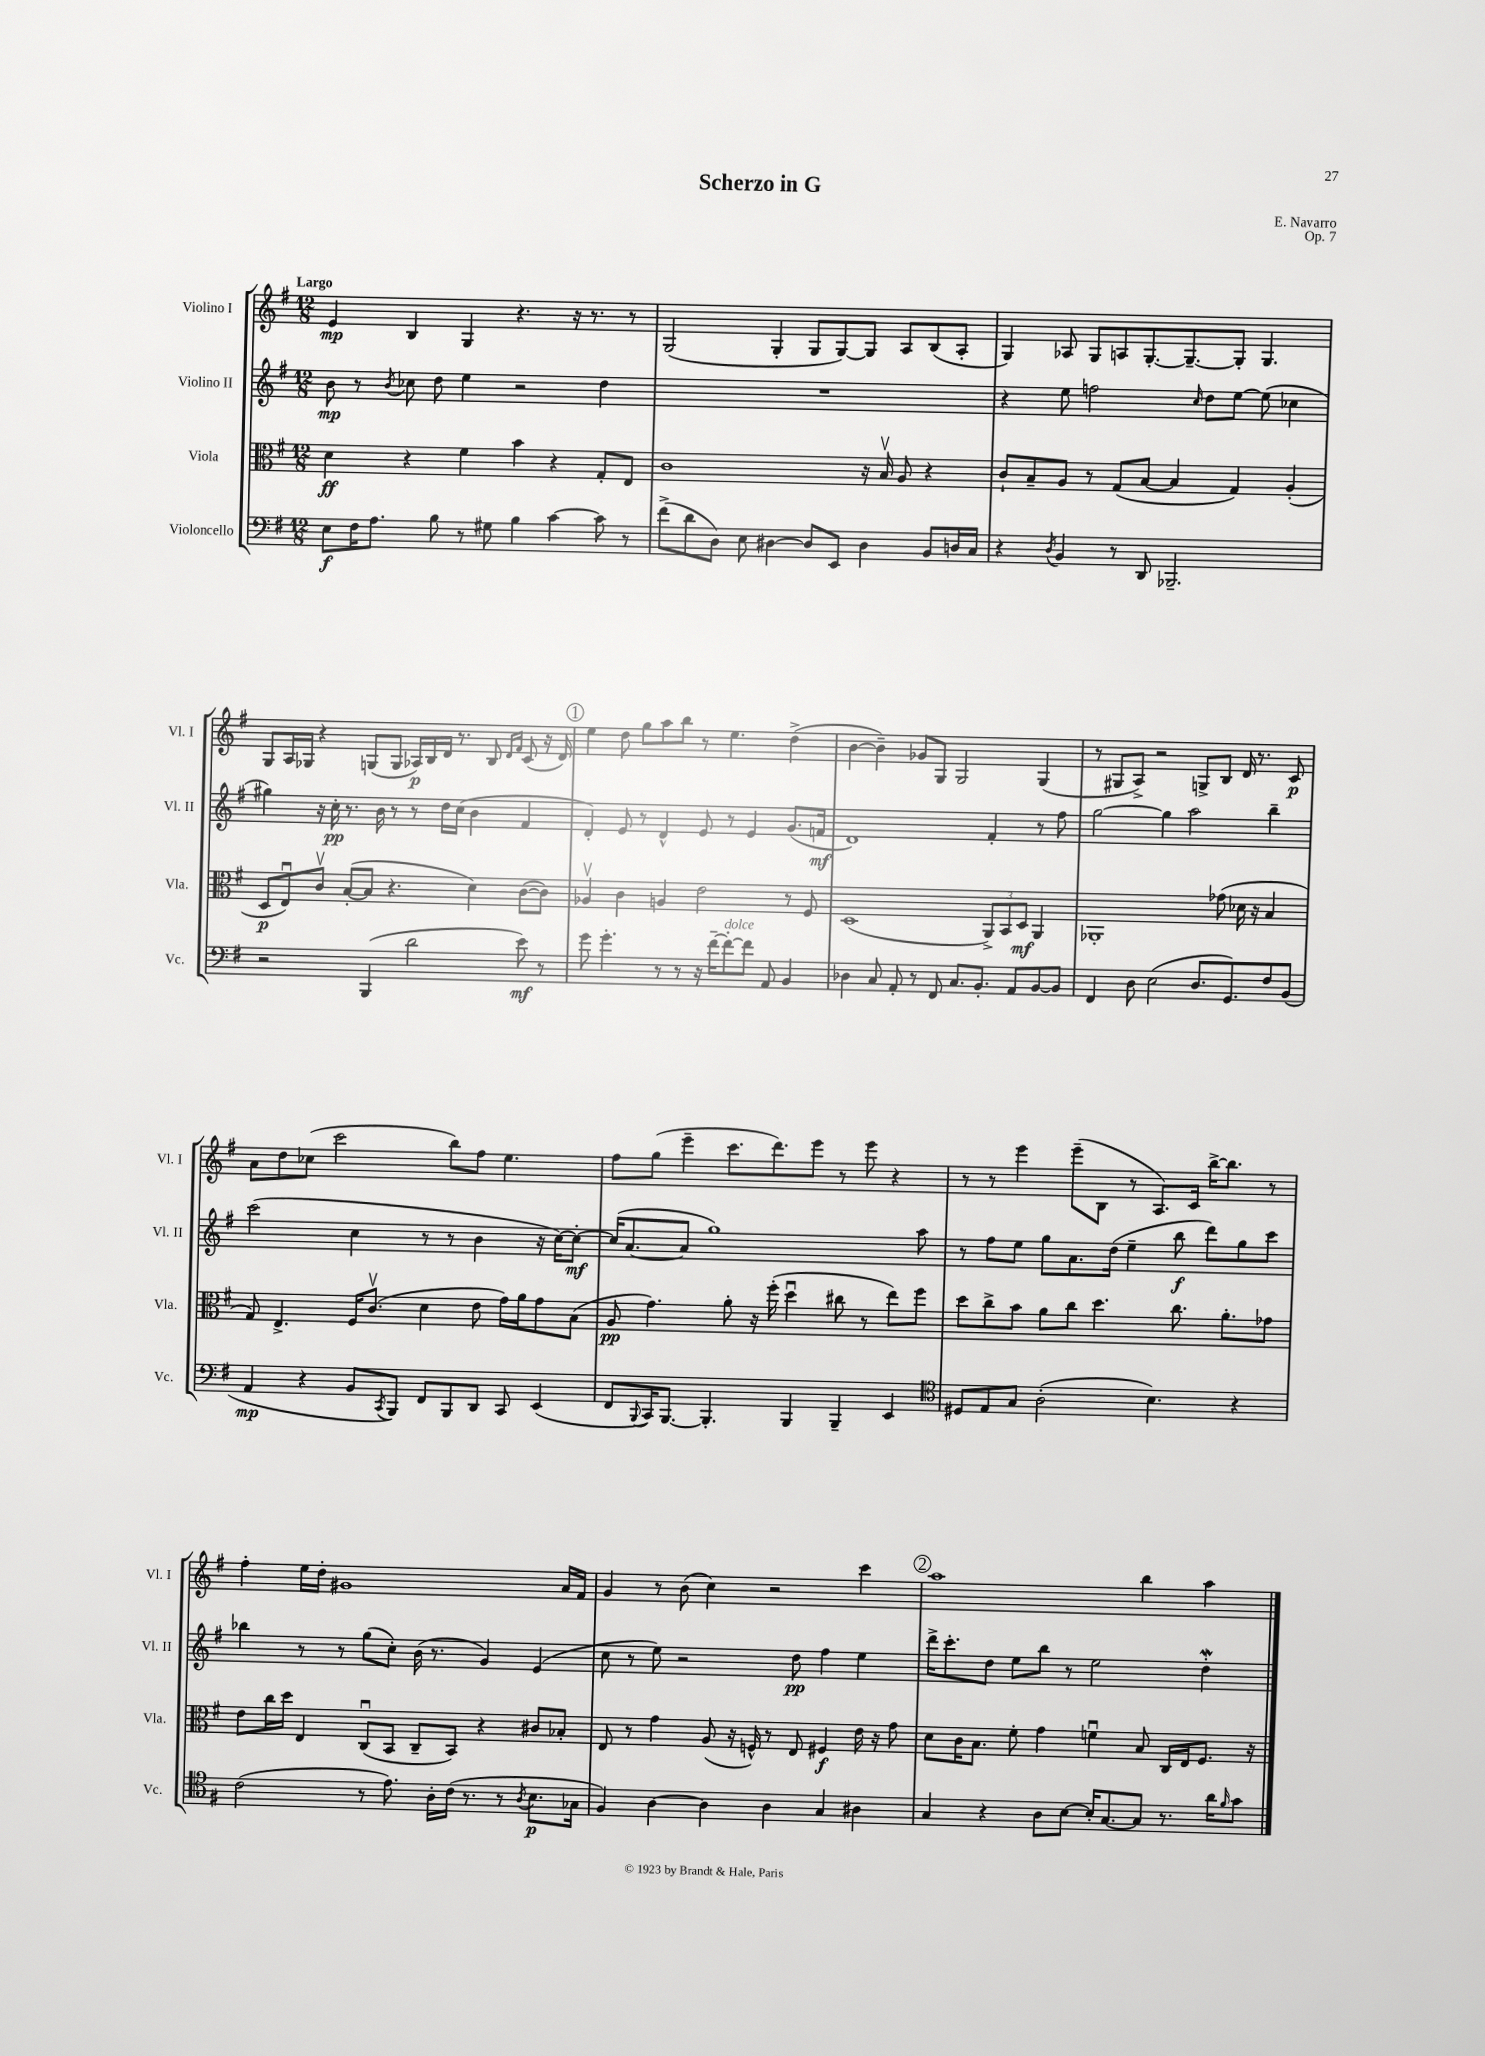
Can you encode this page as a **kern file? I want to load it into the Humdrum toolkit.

**kern	**dynam	**kern	**dynam	**kern	**dynam	**kern	**dynam
*part4	*part4	*part3	*part3	*part2	*part2	*part1	*part1
*staff4	*staff4	*staff3	*staff3	*staff2	*staff2	*staff1	*staff1
*I"Violoncello	*	*I"Viola	*	*I"Violino II	*	*I"Violino I	*
*I'Vc.	*	*I'Vla.	*	*I'Vl. II	*	*I'Vl. I	*
*clefF4	*	*clefC3	*	*clefG2	*	*clefG2	*
*k[f#]	*	*k[f#]	*	*k[f#]	*	*k[f#]	*
*M12/8	*	*M12/8	*	*M12/8	*	*M12/8	*
=1	=1	=1	=1	=1	=1	=1	=1
!	!	!	!	!	!	!LO:TX:a:B:t=Largo	!
8E\L	f	4d\	ff	8b\	mp	4e/	mp
16F#\K	.	.	.	8r	.	.	.
8.A\J	.	.	.	.	.	.	.
.	.	.	.	8qb/	.	.	.
.	.	4r	.	8cc-X\	.	4B/	.
8B\	.	.	.	8dd\	.	.	.
8r	.	4f#\	.	4ee\	.	4G/	.
8G#X\	.	.	.	.	.	.	.
4B\	.	4b\	.	2r	.	4.r	.
[4c\	.	4r	.	.	.	.	.
.	.	.	.	.	.	16r	.
.	.	.	.	.	.	8.r	.
8c\]	.	8G'/L	.	4dd\	.	.	.
8r	.	8E/J	.	.	.	8r	.
=2	=2	=2	=2	=2	=2	=2	=2
(8f#^\L	.	1c	.	1.r	.	(2G/	.
8d\	.	.	.	.	.	.	.
8D\J)	.	.	.	.	.	.	.
8E\	.	.	.	.	.	.	.
[4D#X\	.	.	.	.	.	4G'/	.
8D#/L]	.	.	.	.	.	8G/L	.
8EE/J	.	.	.	.	.	[8G/)	.
4D#\	.	16r	.	.	.	8G/J]	.
.	.	16Bv/	.	.	.	.	.
.	.	8A/	.	.	.	8A/L	.
8BB/L	.	4r	.	.	.	(8B/	.
16Dn/L	.	.	.	.	.	8A'/J	.
16C/JJ	.	.	.	.	.	.	.
=3	=3	=3	=3	=3	=3	=3	=3
4r	.	8c`/L	.	4r	.	4G/)	.
.	.	8B~/	.	.	.	.	.
8qD/	.	.	.	.	.	.	.
4BB/	.	8A/J	.	8ee\	.	8A-X/	.
.	.	8r	.	2ffn\	.	8G/L	.
8r	.	(8G/L	.	.	.	8An/	.
8DD/	.	[8B/J	.	.	.	[8.G'/	.
2.BBB-X~/	.	4B/]	.	.	.	.	.
.	.	.	.	.	.	8.G~/_	.
.	.	.	.	16qqcc/	.	.	.
.	.	.	.	8dd\L	.	.	.
.	.	4G/)	.	[8ee\J	.	8G'/J]	.
.	.	.	.	(8ee\]	.	4.G/	.
.	.	(4A'/	.	4cc-X\	.	.	.
!!LO:LB:g=z
=4	=4	=4	=4	=4	=4	=4	=4
2r	.	8D/L	p	4gg#X\)	.	8G/L	.
.	.	8Eu/)	.	.	.	16A/L	.
.	.	.	.	.	.	16G-X/JJ	.
.	.	8cv/J	.	16r	.	4r	.
.	.	.	.	16cc'\	pp	.	.
.	.	([8B'/L	.	8.r	.	.	.
(4BBB/	.	8B/J]	.	.	.	(8Gn/L	.
.	.	.	.	16b\	.	.	.
.	.	4.r	.	8r	.	8G/J	.
2d\	.	.	.	8r	.	16A-X/LL)	p
.	.	.	.	.	.	16B/	.
.	.	.	.	16dd\LL	.	16d/JJ	.
.	.	.	.	(16cc\JJ	.	8.r	.
.	.	4d\)	.	4b\	.	.	.
.	.	.	.	.	.	8B/	.
.	.	.	.	.	.	16qqd/LL	.
.	.	.	.	.	.	16qqf#/JJ	.
8e\)	mf	([8c\L	.	4f#/	.	(8c/	.
8r	.	8c\J])	.	.	.	16r	.
.	.	.	.	.	.	16d/)	.
!!LO:REH:place=s1:t=1
=5	=5	=5	=5	=5	=5	=5	=5
8g\	.	4A-Xv/	.	4d'/)	.	4ee\	.
4.g'\	.	.	.	.	.	.	.
.	.	4c\	.	8e/	.	8dd\	.
.	.	.	.	8r	.	8gg\L	.
8r	.	4An/	.	4d^^/	.	8aa\	.
8r	.	.	.	.	.	8bb\J	.
16r	.	2e\	.	8e/	.	8r	.
[16f#~\KL	.	.	.	.	.	.	.
!LO:TX:a:i:t=dolce	!	!	!	!	!	!	!
8f#'\_	.	.	.	8r	.	4.ee\	.
8f#\J]	.	.	.	4e/	.	.	.
8AA/	.	.	.	.	.	.	.
4BB/	.	8r	.	(8.g/L	.	(4dd^\	.
.	.	8F#/	.	.	.	.	.
.	.	.	.	16fn/Jk	mf	.	.
=6	=6	=6	=6	=6	=6	=6	=6
4D-X\	.	(1D	.	1d)	.	[4b\	.
8C/	.	.	.	.	.	4b~\])	.
8AA'/	.	.	.	.	.	.	.
8r	.	.	.	.	.	8g-X/L	.
8FF#/	.	.	.	.	.	8G/J	.
8.C/L	.	.	.	.	.	2G/	.
8.BB'/J	.	.	.	.	.	.	.
.	.	12AA^/L)	.	4f#'/	.	.	.
.	.	12BB/	.	.	.	.	.
8AA/L	.	.	.	.	.	.	.
.	.	12D/J	mf	.	.	.	.
[8BB/	.	4AA/	.	8r	.	(4G/	.
8BB/J]	.	.	.	8ff#\	.	.	.
=7	=7	=7	=7	=7	=7	=7	=7
4FF#/	.	1AA-X'	.	[2gg\	.	8r	.
.	.	.	.	.	.	8G#X/L	.
8D\	.	.	.	.	.	8A^/J)	.
(2E\	.	.	.	.	.	2r	.
.	.	.	.	4gg\]	.	.	.
.	.	.	.	2aa\	.	.	.
8.D/L	.	.	.	.	.	8Gn^/L	.
.	.	(8g-X\	.	.	.	8B/J	.
8.GG/)	.	.	.	.	.	.	.
.	.	16d-X\	.	.	.	16d/	.
.	.	16r	.	.	.	8.r	.
8F#/	.	4B/	.	4bb~\	.	.	.
(8BB/J	.	.	.	.	.	8c/	p
!!LO:LB:g=z
=8	=8	=8	=8	=8	=8	=8	=8
4AA/	mp	8G/)	.	(2ccc\	.	8a\L	.
.	.	4.E^/	.	.	.	8dd\	.
4r	.	.	.	.	.	(8cc-X\J	.
.	.	.	.	.	.	2ccc\	.
8BB/L	.	16F#/KL	.	4cc\	.	.	.
.	.	(8.cv/J	.	.	.	.	.
8qCC/	.	.	.	.	.	.	.
8BBB/J)	.	.	.	.	.	.	.
8FF#/L	.	4d\	.	8r	.	.	.
8BBB/	.	.	.	8r	.	8bb\L)	.
8DD/J	.	8e\	.	4b\	.	8ff#\J	.
8CC/	.	16g\LL)	.	.	.	4.ee\	.
.	.	16a\J	.	.	.	.	.
(4EE/	.	8g\	.	16r	.	.	.
.	.	.	.	[16cc\KL)	.	.	.
.	.	(8B\J	.	8cc'\J_	mf	.	.
=9	=9	=9	=9	=9	=9	=9	=9
8FF#/L	.	8A/	pp	(16cc/KL]	.	8ff#\L	.
.	.	.	.	[8.a/	.	.	.
8qqBBB/	.	.	.	.	.	.	.
16CC/K)	.	4.g\)	.	.	.	(8gg\J	.
[8.BBB/J	.	.	.	.	.	.	.
.	.	.	.	8a/J]	.	4eee~\	.
4.BBB'/]	.	.	.	1gg)	.	.	.
.	.	8a'\	.	.	.	8.ccc\L	.
.	.	16r	.	.	.	.	.
.	.	(16ff#'\	.	.	.	8.ddd\)	.
4BBB/	.	4ddu\	.	.	.	.	.
.	.	.	.	.	.	8eee\J	.
4BBB~/	.	8cc#X\	.	.	.	8r	.
.	.	8r	.	.	.	8eee\	.
4EE/	.	8ee\L)	.	.	.	4r	.
.	.	8ff#\J	.	8aa\	.	.	.
=10	=10	=10	=10	=10	=10	=10	=10
*clefC4	*	*	*	*	*	*	*
8D#X/L	.	8dd\L	.	8r	.	8r	.
8E/	.	8cc^\	.	8ff#\L	.	8r	.
8G/J	.	8b\J	.	8ee\J	.	4eee\	.
(2A'\	.	8a\L	.	8gg\L	.	.	.
.	.	8cc\J	.	8.a\	.	(8eee~\L	.
.	.	4.dd\	.	.	.	8B\J	.
.	.	.	.	(16dd\Jk	.	.	.
.	.	.	.	4ee~\	.	8r	.
4.B\)	.	.	.	.	.	8.A/L)	.
.	.	8.cc\	.	8bb\	f	.	.
.	.	.	.	.	.	16c/Jk	.
.	.	.	.	8ddd\L)	.	[16bb^\KL	.
.	.	8.a'\L	.	.	.	8.bb\J]	.
4r	.	.	.	8gg\	.	.	.
.	.	8g-X\J	.	8ccc\J	.	8r	.
!!LO:LB:g=z
=11	=11	=11	=11	=11	=11	=11	=11
(2c\	.	8e\L	.	4bb-X\	.	4ff#'\	.
.	.	16cc\L	.	.	.	.	.
.	.	16dd\JJ	.	.	.	.	.
.	.	4E/	.	8r	.	16ee\LL	.
.	.	.	.	.	.	16dd'\JJ	.
.	.	.	.	8r	.	1g#X	.
8r	.	(8Cu/L	.	(8gg\L	.	.	.
8.e\)	.	8BB/J	.	8cc'\J)	.	.	.
.	.	8C~/L	.	(16b\	.	.	.
16A'\LL	.	.	.	8.r	.	.	.
(16c\JJ	.	8BB/J)	.	.	.	.	.
8.r	.	.	.	.	.	.	.
.	.	4r	.	4g/)	.	.	.
8r	.	.	.	.	.	.	.
8qA/	.	.	.	.	.	.	.
8.B\L	p	8c#X/L	.	(4e/	.	.	.
.	.	8B-X'/J	.	.	.	16a/LL	.
16G-X\Jk	.	.	.	.	.	16f#/JJ	.
=12	=12	=12	=12	=12	=12	=12	=12
4F#/)	.	8E/	.	8cc\	.	4g/	.
.	.	8r	.	8r	.	.	.
[4A\	.	4g\	.	8ee\)	.	8r	.
.	.	.	.	2r	.	(8b\	.
4A\]	.	(8A/	.	.	.	4cc\)	.
.	.	16r	.	.	.	.	.
.	.	16Fn^^/)	.	.	.	.	.
4A\	.	8r	.	.	.	2r	.
.	.	8E/	.	8dd\	pp	.	.
4G/	.	4F#X/	f	4ff#\	.	.	.
4A#X\	.	16e\	.	4ee\	.	4ccc\	.
.	.	16r	.	.	.	.	.
.	.	8g\	.	.	.	.	.
!!LO:REH:place=s1:t=2
=13	=13	=13	=13	=13	=13	=13	=13
4G/	.	8d\L	.	16ddd^\KL	.	1aa	.
.	.	.	.	8.ccc'\	.	.	.
.	.	16c\K	.	.	.	.	.
.	.	8.B\J	.	.	.	.	.
4r	.	.	.	8dd\J	.	.	.
.	.	8f#'\	.	8ee\L	.	.	.
8A\L	.	4g\	.	8bb\J	.	.	.
[8B\J	.	.	.	8r	.	.	.
16B'/KL]	.	4fnu\	.	2ee\	.	.	.
[8.G/	.	.	.	.	.	.	.
8G/J]	.	8B/	.	.	.	4bb\	.
8.r	.	16C/LL	.	.	.	.	.
.	.	16E/J	.	.	.	.	.
.	.	8.F#/J	.	4ddW'\	.	4aa\	.
16a\KL	.	.	.	.	.	.	.
16qqf#/	.	.	.	.	.	.	.
8g\J	.	.	.	.	.	.	.
.	.	16r	.	.	.	.	.
==	==	==	==	==	==	==	==
*-	*-	*-	*-	*-	*-	*-	*-
